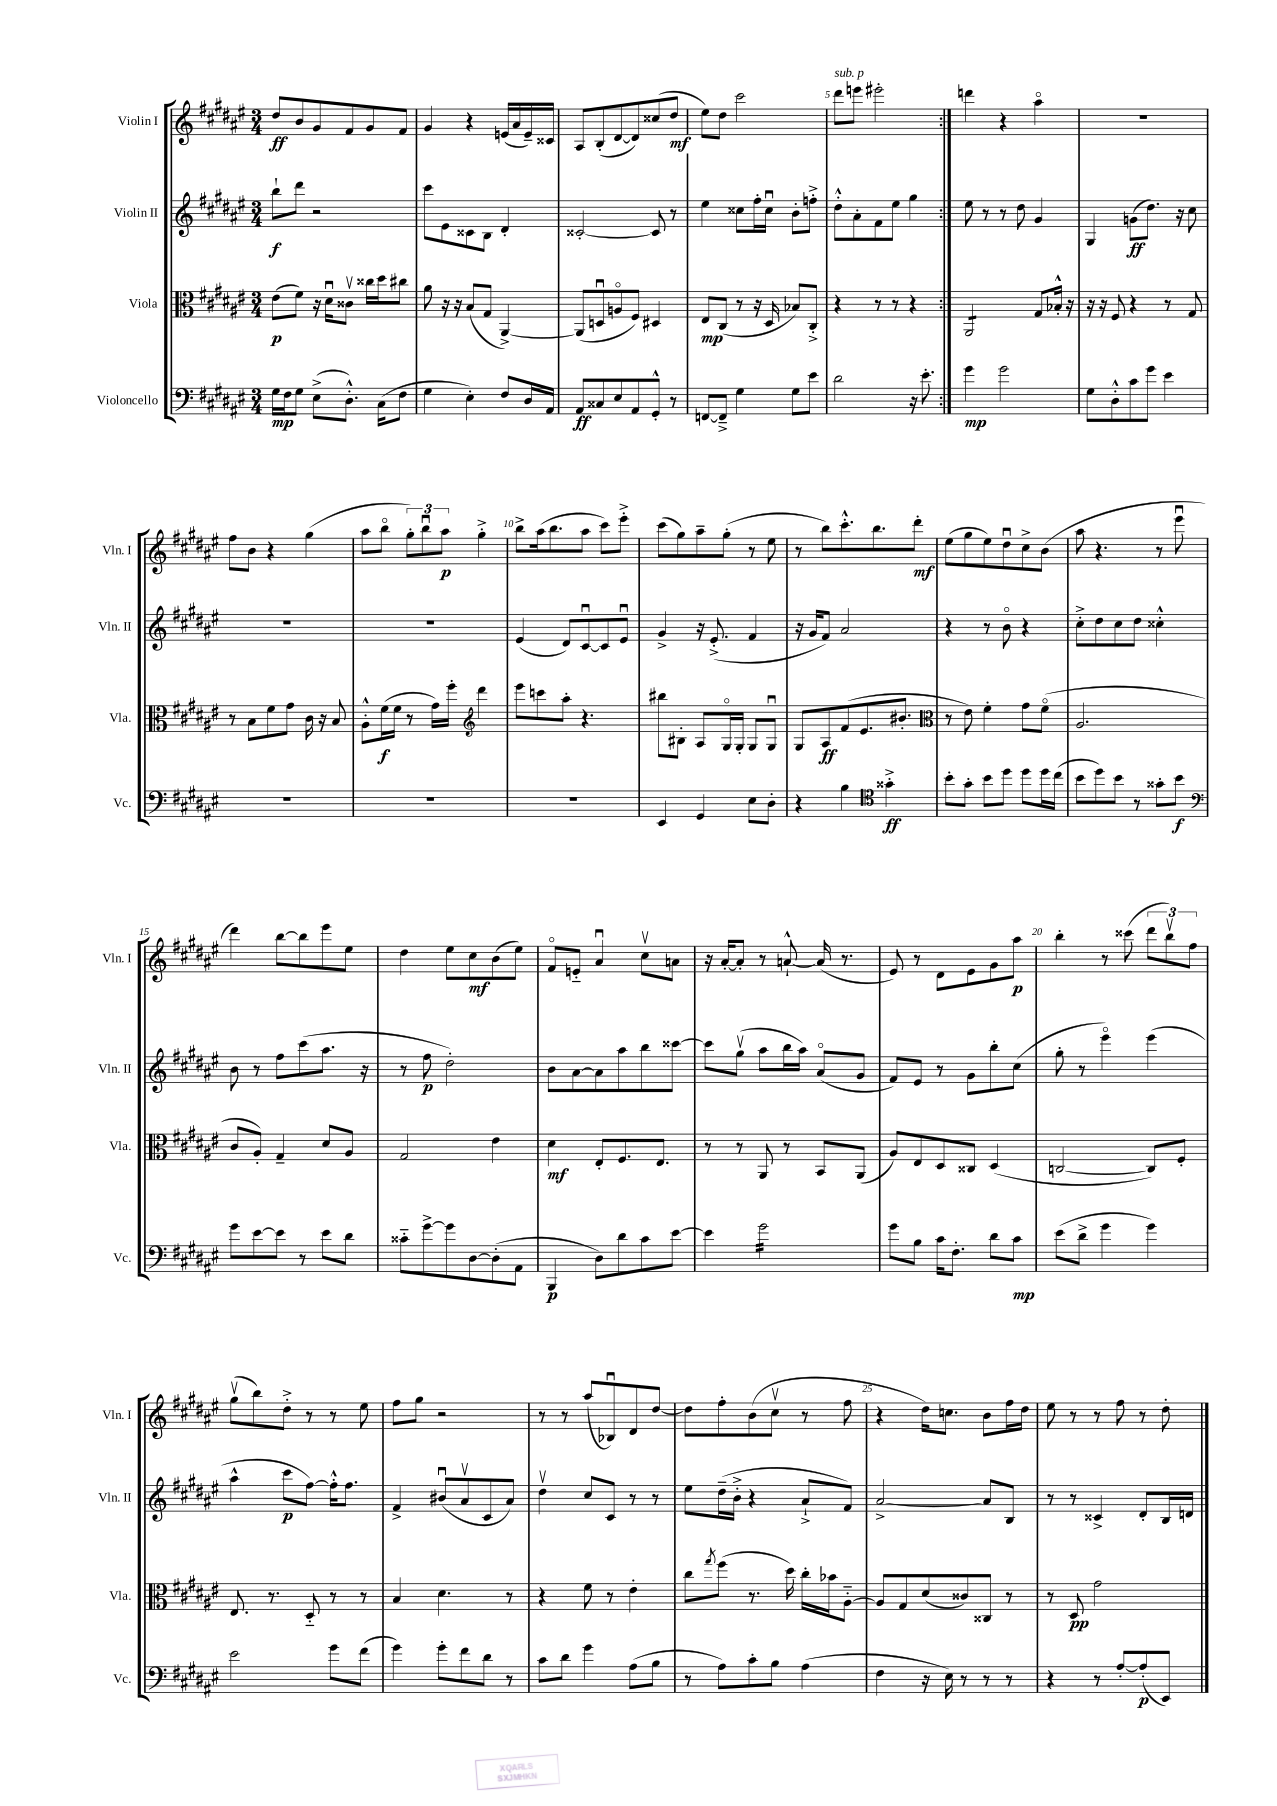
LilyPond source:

<<
\new StaffGroup <<
\new Staff = "s0" \with { instrumentName = "Violin I" shortInstrumentName = "Vln. I" } {
    \clef treble \key fis \major \numericTimeSignature \time 3/4
    \repeat volta 2 { dis''8\ff b'8 gis'8 fis'8 gis'8 fis'8 |
    gis'4 r4 e'16( ais'16 e'16--) cisis'16 |
    ais8 b8-.( dis'8~ dis'8) cisis''8( dis''8\mf |
    eis''8) dis''8 cis'''2 |
    dis'''8^\markup { \italic "sub. p" } e'''8 eis'''2-. | }
    d'''4 r4 ais''4\flageolet |
    R2. |
    fis''8 b'8 r4 gis''4( |
    ais''8 b''8\flageolet \tuplet 3/2 { gis''8-.) b''8\downbow ais''8\p } gis''4-.-> |
    b''8-> ais''16( b''8. ais''8 cis'''8) eis'''8-.-> |
    cis'''8( gis''8) ais''8-- gis''8-.( r8 eis''8 |
    r8 b''8) cis'''8.-.-^ b''8. dis'''8-.\mf |
    eis''8( gis''8 eis''8) dis''8\downbow cis''8-> b'8( |
    ais''8 r4. r8 eis'''8\downbow |
    dis'''4) b''8~ b''8 eis'''8 eis''8 |
    dis''4 eis''8 cis''8\mf b'8( eis''8) |
    fis'8\flageolet e'8-_ ais'4\downbow cis''8\upbow a'8 |
    r16 ais'16~-. ais'8-. r8 a'8~-!-^ a'16( r8. |
    eis'8) r8 dis'8 eis'8 gis'8 ais''8\p |
    b''4-. r8 cisis'''8( \tuplet 3/2 { dis'''8 b''8\upbow) fis''8 } |
    gis''8\upbow( b''8) dis''8-.-> r8 r8 eis''8 |
    fis''8 gis''8 r2 |
    r8 r8 ais''8( bes8\downbow) dis'8 dis''8~ |
    dis''8 fis''8-. b'8( cis''8\upbow r8 fis''8 |
    r4 dis''16) c''8. b'8 fis''16 dis''16 |
    eis''8 r8 r8 fis''8 r8 dis''8-. \bar "|." |
}
\new Staff = "s1" \with { instrumentName = "Violin II" shortInstrumentName = "Vln. II" } {
    \clef treble \key fis \major \numericTimeSignature \time 3/4
    \repeat volta 2 { b''8-!\f dis'''8 r2 |
    cis'''8 eis'8 cisis'8 b8 dis'4-. |
    cisis'2~-. cisis'8 r8 |
    eis''4 cisis''8 fis''16-. cisis''16\downbow b'8-. f''8-.-> |
    dis''8-.-^ ais'8-. fis'8 eis''8 gis''4 | }
    eis''8 r8 r8 dis''8 gis'4 |
    gis4 g'8\ff( dis''8.) r16 cis''8 |
    R2. |
    R2. |
    eis'4( dis'8) cis'8~\downbow cis'8 eis'8\downbow |
    gis'4-> r16 eis'8.-.->( fis'4 |
    r16 gis'16 fis'8) ais'2 |
    r4 r8 b'8\flageolet r4 |
    cis''8-.-> dis''8 cis''8 dis''8 cisis''4-.-^ |
    b'8 r8 fis''8 cis'''8( ais''8. r16 |
    r8 fis''8\p dis''2-.) |
    b'8 ais'8~ ais'8 ais''8 b''8 cisis'''8~ |
    cisis'''8 gis''8\upbow( ais''8 b''16 ais''16) ais'8\flageolet( gis'8 |
    fis'8) eis'8 r8 gis'8 b''8-. cis''8( |
    gis''8-. r8 eis'''4\flageolet) eis'''4( |
    ais''4-^ cis'''8\p fis''8~) fis''16-.-^ fis''8. |
    fis'4-> bis'8\downbow( ais'8\upbow cis'8 ais'8) |
    dis''4\upbow cis''8 cis'8 r8 r8 |
    eis''8 dis''16--( b'16-.-> r4 ais'8-!-> fis'8) |
    ais'2~-> ais'8 b8 |
    r8 r8 cisis'4-> dis'8-. b16 d'16 \bar "|." |
}
\new Staff = "s2" \with { instrumentName = "Viola" shortInstrumentName = "Vla." } {
    \clef alto \key fis \major \numericTimeSignature \time 3/4
    \repeat volta 2 { eis'8\p( fis'8) r16 dis'16\downbow cisis'8\upbow cisis''16 dis''16 cis''8 |
    ais'8 r16 r16 b8( gis8 ais,4~->) |
    ais,8( d8\downbow a8\flageolet fis8) dis4 |
    eis8\mp cis8( r8 r16 dis16 bes8) cis8-.-> |
    r4 r8 r8 r4 | }
    ais,2:8 gis8 bes16-.-^ r16 |
    r16 r16 fis8 r4 r8 gis8 |
    r8 b8 fis'8 gis'8 cis'16 r16 b8 |
    ais8-.-^ fis'16\f( fis'16 r8 gis'16) fis''16-. \clef treble dis'''4 |
    eis'''8 c'''8 ais''8-. r4. |
    bis''8 bis8-. ais8 gis16\flageolet gis16-. gis8 gis8\downbow |
    gis8 ais8\ff fis'8( eis'8. bis'8.-. |
    \clef alto r8 eis'8) fis'4-. gis'8 fis'8\flageolet( |
    ais2. |
    cis'8 ais8-.) gis4-- dis'8 ais8 |
    gis2 eis'4 |
    dis'4\mf eis8-. fis8. eis8. |
    r8 r8 ais,8 r8 b,8 ais,8( |
    ais8) eis8 dis8 cisis8 dis4( |
    c2~ c8) fis8-. |
    eis8. r8. dis8-_ r8 r8 |
    b4 dis'4. r8 |
    r4 fis'8 r8 eis'4-. |
    cis''8 \acciaccatura { gis''8 } fis''8( r8. dis''16) cis''16-. bes'16 ais8~-_ |
    ais8 gis8 dis'8( cisis'8) cisis8 r8 |
    r8 dis8\pp gis'2 \bar "|." |
}
\new Staff = "s3" \with { instrumentName = "Violoncello" shortInstrumentName = "Vc." } {
    \clef bass \key fis \major \numericTimeSignature \time 3/4
    \repeat volta 2 { gis16\mp fis16 gis8 eis8->( dis8.-.-^) cis16( fis8 |
    gis4 eis4-.) fis8 dis16 ais,16 |
    ais,8\ff cisis8 eis8 ais,8 gis,8-.-^ r8 |
    f,8~ f,8---> gis4 gis8 eis'8 |
    dis'2 r16 eis'8.-. | }
    gis'4\mp gis'2 |
    gis8 dis8-.-^ cis'8 gis'8 eis'4 |
    R2. |
    R2. |
    R2. |
    eis,4 gis,4 eis8 dis8-. |
    r4 b4 \clef tenor gisis'4-.->\ff |
    b'8-. gis'8-. b'8 dis''8 dis''8 dis''16 cis''16( |
    b'8 dis''8) b'8 r8 gisis'8-. b'8\f |
    \clef bass gis'8 eis'8~ eis'8 r8 eis'8 dis'8 |
    cisis'8-_ gis'8~-> gis'8 dis8~ dis8-.( ais,8 |
    b,,4\p dis8) dis'8 cis'8 eis'8~ |
    eis'4 gis'2:16 |
    gis'8 b8 cis'16 fis8.-. dis'8 cis'8\mp |
    eis'8( dis'8-> gis'4 gis'4) |
    eis'2 gis'8 fis'8( |
    gis'4) gis'8-. fis'8 dis'8 r8 |
    cis'8 dis'8 gis'4 ais8( b8 |
    r8 ais8) cis'8-. b8 ais4( |
    fis4 r16 eis16) r8 r8 r8 |
    r4 r8 ais8~-. ais8-.\p( eis,8) \bar "|." |
}
>>
>>
\layout { \context { \Score \override BarNumber.break-visibility = ##(#f #t #t) barNumberVisibility = #(every-nth-bar-number-visible 5) } }
